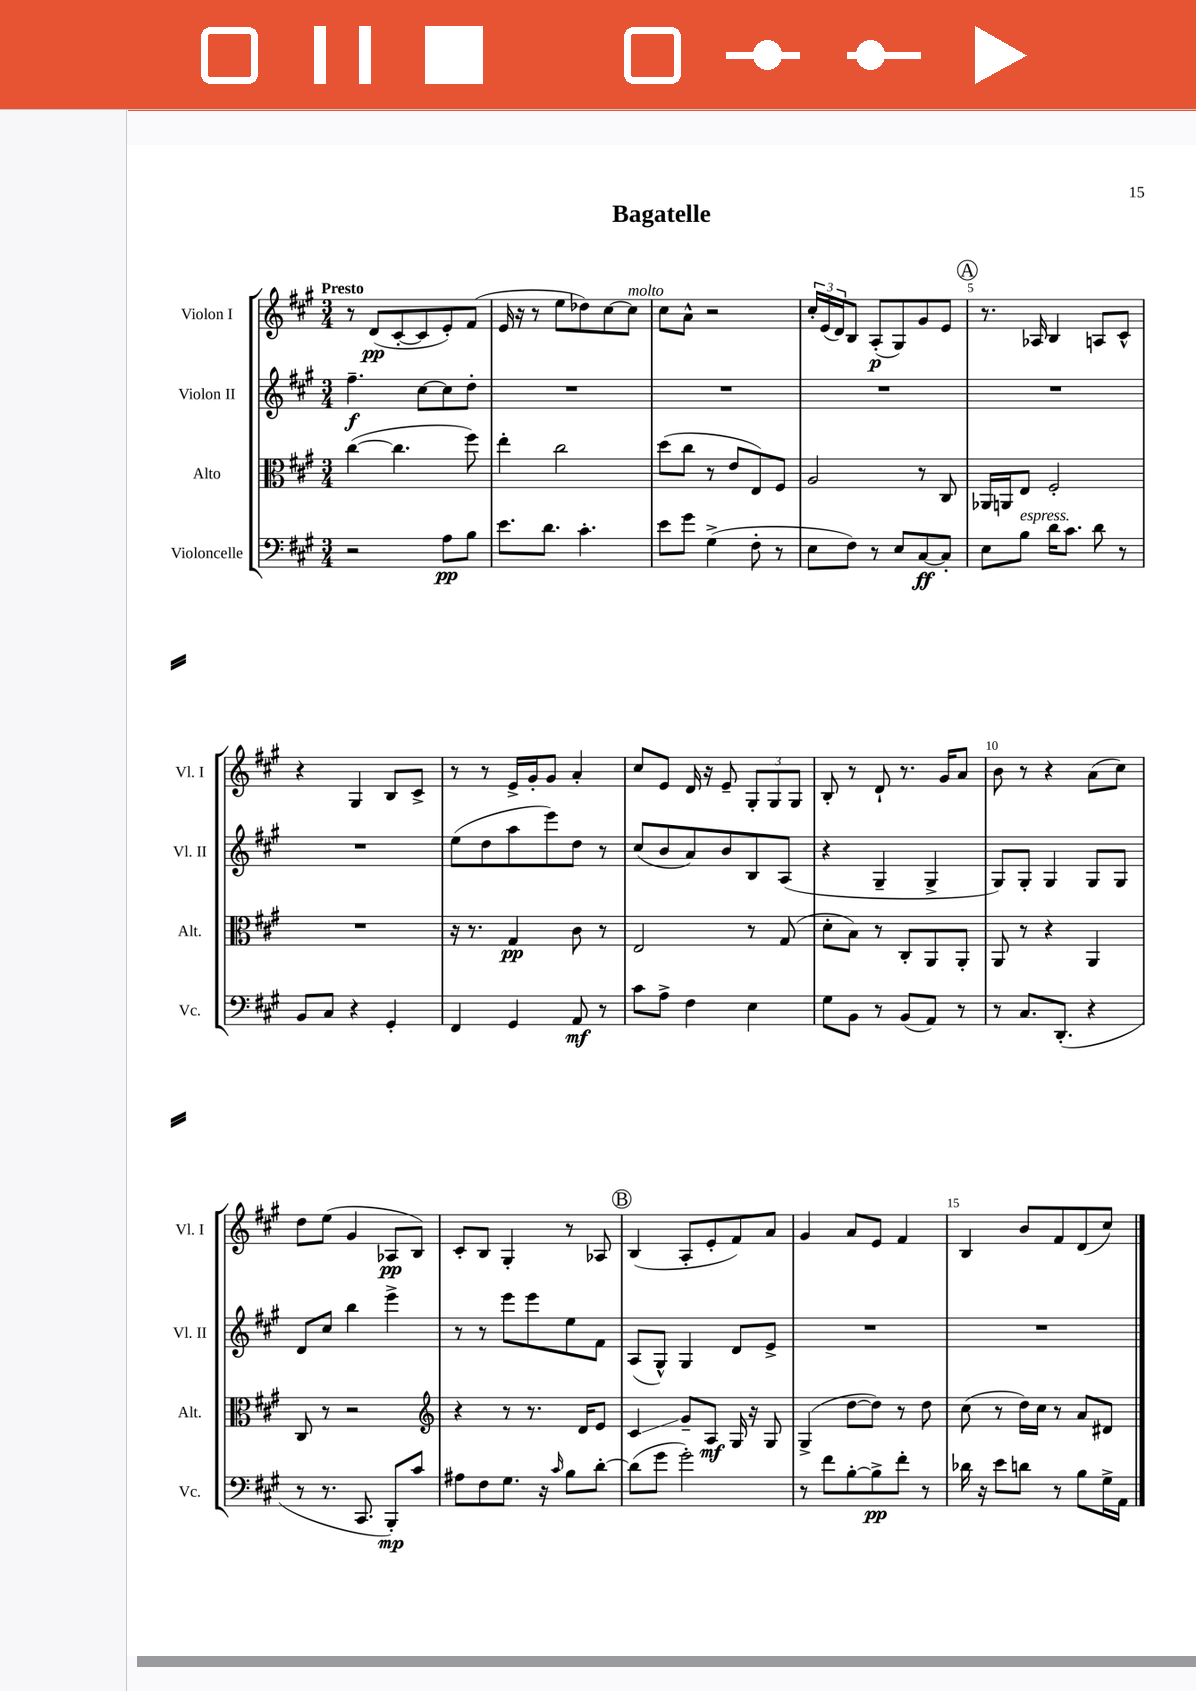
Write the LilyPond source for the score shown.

\header { title = "Bagatelle" }
<<
\new StaffGroup <<
\new Staff = "s0" \with { instrumentName = "Violon I" shortInstrumentName = "Vl. I" } {
    \clef treble \key a \major \numericTimeSignature \time 3/4 \tempo "Presto"
    r8 d'8\pp( cis'8~-. cis'8 e'8-.) fis'8( |
    e'16 r16 r8 e''8 des''8) cis''8~ cis''8^\markup { \italic "molto" } |
    cis''8 a'8-^ r2 |
    \tuplet 3/2 { cis''16-. e'16( d'16) } b8 a8-.\p( gis8) gis'8 e'8 |
    \mark \markup { \circle "A" } r8. aes16 b4 a8 cis'8-^ |
    r4 gis4 b8 cis'8-> |
    r8 r8 e'16-> gis'16-. gis'8 a'4-. |
    cis''8 e'8 d'16 r16 e'8-- \tuplet 3/2 { gis8-. gis8 gis8 } |
    b8-. r8 d'8-! r8. gis'16 a'8 |
    b'8 r8 r4 a'8( cis''8) |
    d''8 e''8( gis'4 aes8\pp b8) |
    cis'8-. b8 gis4-. r8 aes8 |
    \mark \markup { \circle "B" } b4( a8-. e'8-. fis'8) a'8 |
    gis'4 a'8 e'8 fis'4 |
    b4 b'8 fis'8 d'8( cis''8) \bar "|." |
}
\new Staff = "s1" \with { instrumentName = "Violon II" shortInstrumentName = "Vl. II" } {
    \clef treble \key a \major \numericTimeSignature \time 3/4
    fis''4.--\f cis''8~ cis''8 d''8-. |
    R2. |
    R2. |
    R2. |
    \mark \markup { \circle "A" } R2. |
    R2. |
    e''8( d''8 a''8 e'''8) d''8 r8 |
    cis''8( b'8 a'8) b'8 b8 a8( |
    r4 gis4-- gis4-> |
    gis8) gis8-. gis4 gis8 gis8 |
    d'8 cis''8 b''4 e'''4-> |
    r8 r8 e'''8 e'''8 e''8 fis'8 |
    \mark \markup { \circle "B" } a8( gis8-^) gis4 d'8 e'8-> |
    R2. |
    R2. \bar "|." |
}
\new Staff = "s2" \with { instrumentName = "Alto" shortInstrumentName = "Alt." } {
    \clef alto \key a \major \numericTimeSignature \time 3/4
    cis''4~( cis''4. fis''8) |
    e''4-. cis''2 |
    d''8( cis''8 r8 e'8 e8) fis8 |
    a2 r8 cis8 |
    \mark \markup { \circle "A" } aes,16 a,16 e8 fis2-. |
    R2. |
    r16 r8. gis4\pp cis'8 r8 |
    e2 r8 gis8( |
    d'8-. b8) r8 cis8-. a,8 a,8-. |
    a,8 r8 r4 a,4 |
    cis8 r8 r2 |
    \clef treble r4 r8 r8. d'16 e'8 |
    \mark \markup { \circle "B" } cis'4\glissando gis'8-- a8\mf gis16 r16 gis8 |
    gis4->( d''8~ d''8) r8 d''8 |
    cis''8( r8 d''16) cis''16 r8 a'8 dis'8 \bar "|." |
}
\new Staff = "s3" \with { instrumentName = "Violoncelle" shortInstrumentName = "Vc." } {
    \clef bass \key a \major \numericTimeSignature \time 3/4
    r2 a8\pp b8 |
    e'8. d'8. cis'4.-. |
    e'8 gis'8 gis4->( fis8-. r8 |
    e8 fis8) r8 e8 cis8~\ff cis8-. |
    \mark \markup { \circle "A" } e8 b8^\markup { \italic "espress." } d'16 cis'8. d'8 r8 |
    b,8 cis8 r4 gis,4-. |
    fis,4 gis,4 a,8\mf r8 |
    cis'8 a8-> fis4 e4 |
    gis8 b,8 r8 b,8( a,8) r8 |
    r8 cis8. d,8.-.( r4 |
    r8 r8. cis,8. b,,8-.\mp) cis'8 |
    ais8 fis8 gis8. r16 \grace { cis'16 } b8 d'8~-. |
    \mark \markup { \circle "B" } d'8( gis'8 gis'2-.) |
    r8 fis'8 b8~-. b8->\pp fis'8-. r8 |
    des'16 r16 e'8 d'8 r8 b8 gis16-> a,16 \bar "|." |
}
>>
>>
\layout { \context { \Score \override BarNumber.break-visibility = ##(#f #t #t) barNumberVisibility = #(every-nth-bar-number-visible 5) } }
